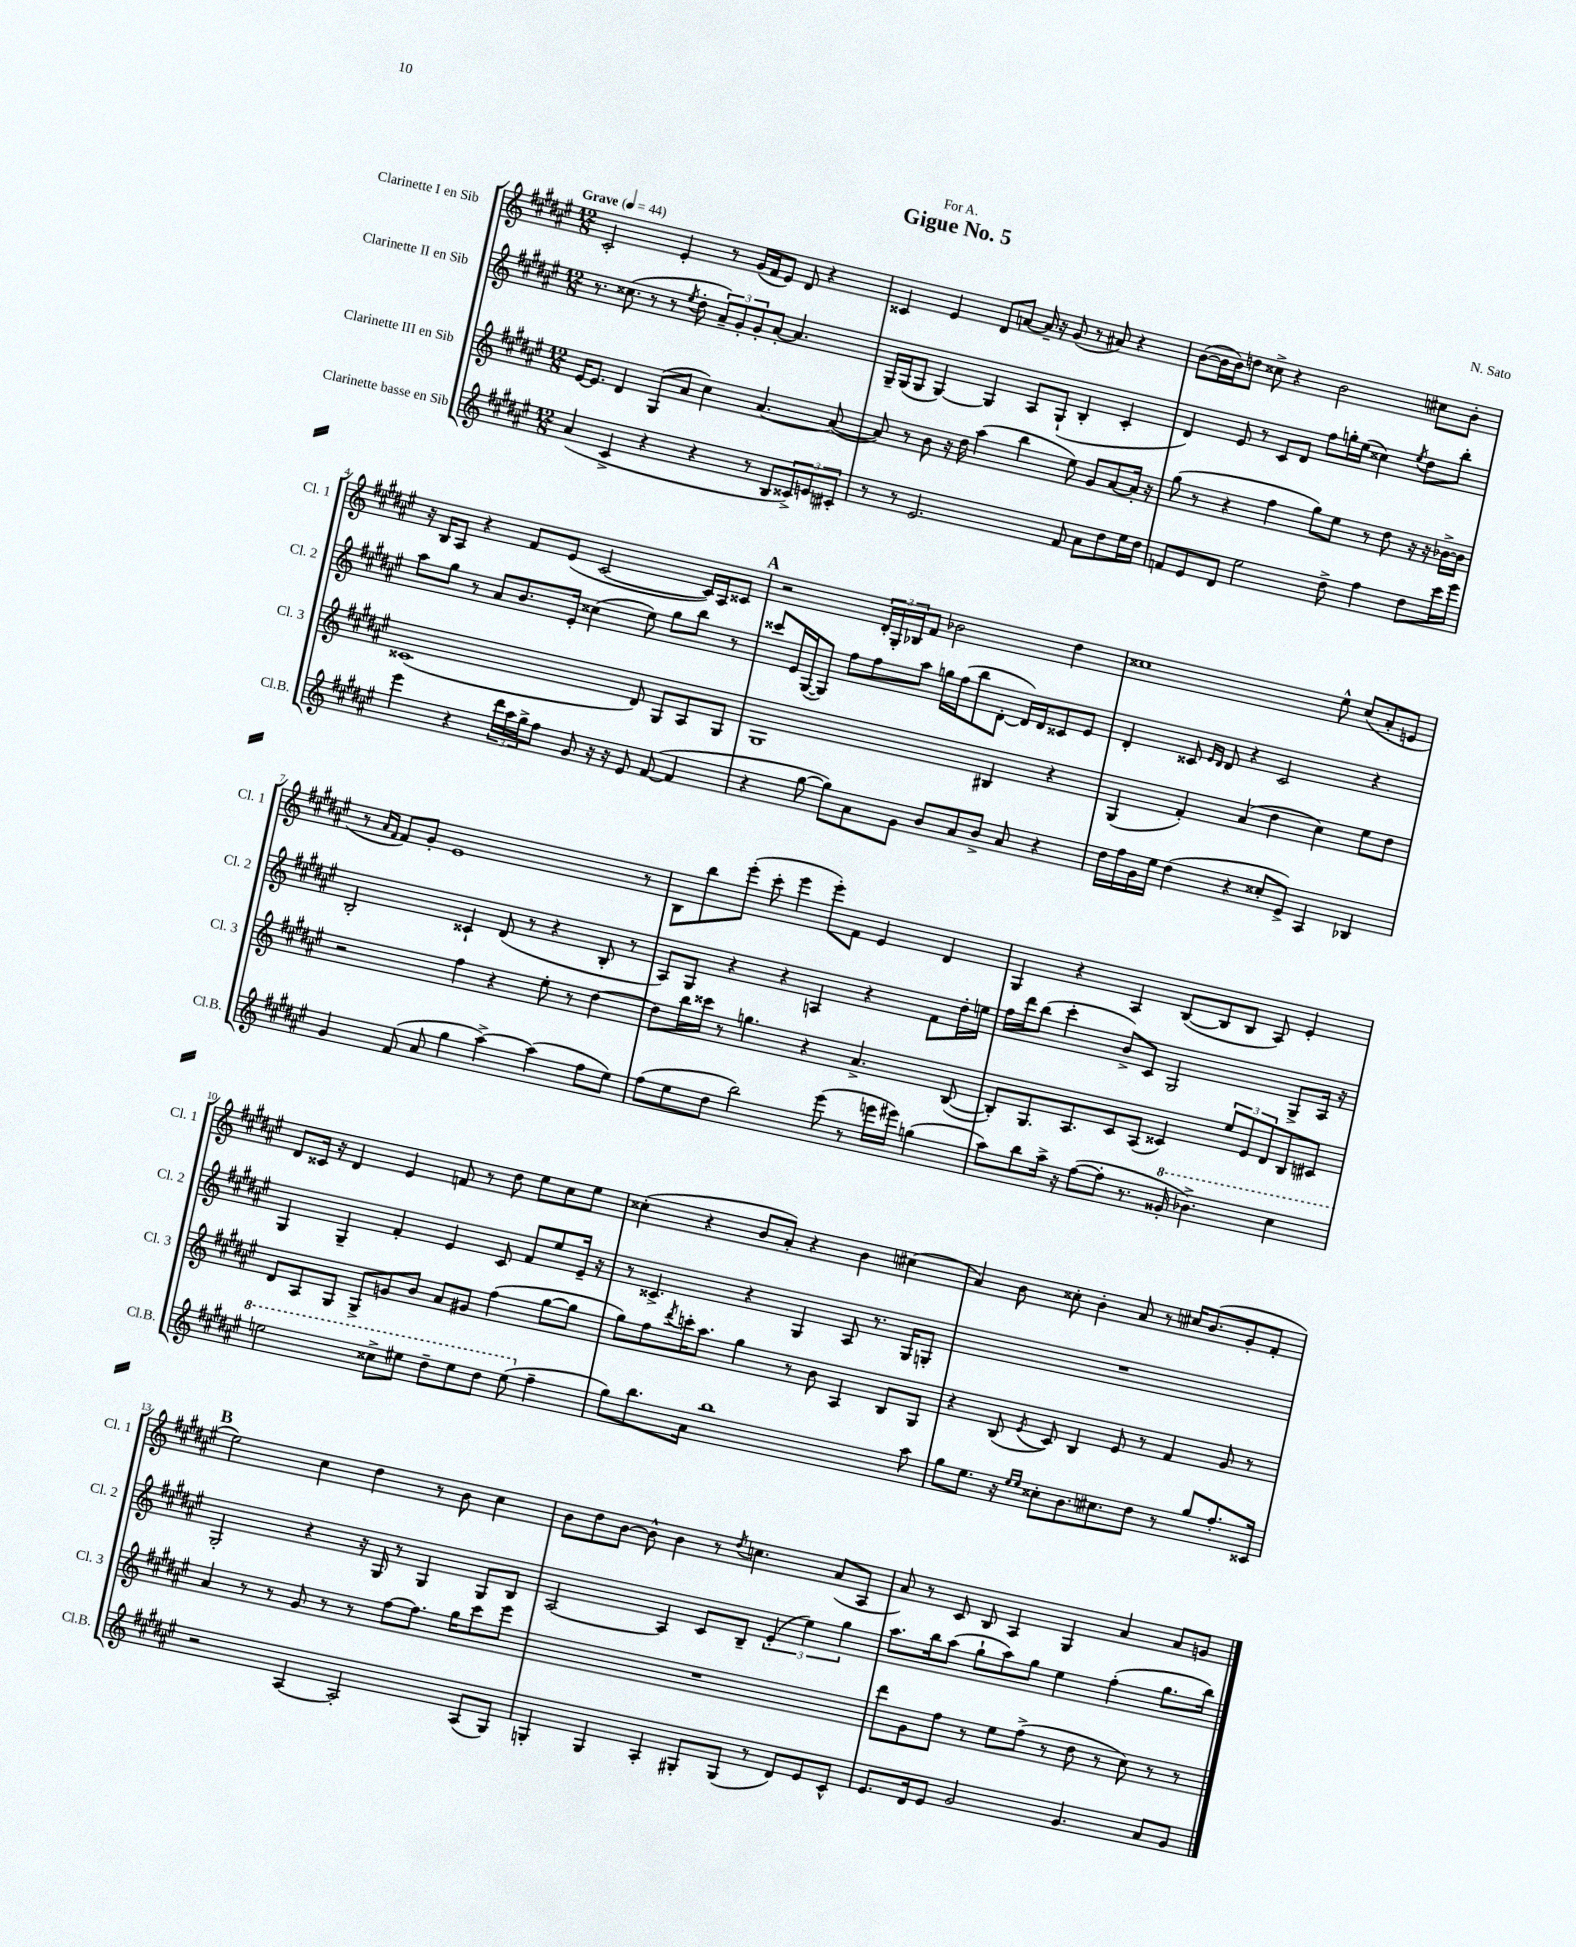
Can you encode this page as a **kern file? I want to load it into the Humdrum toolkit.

**kern	**kern	**kern	**kern
*staff4	*staff3	*staff2	*staff1
*clefG2	*clefG2	*clefG2	*clefG2
*k[f#c#g#d#a#e#]	*k[f#c#g#d#a#e#]	*k[f#c#g#d#a#e#]	*k[f#c#g#d#a#e#]
*M12/8	*M12/8	*M12/8	*M12/8
*MM44	*MM44	*MM44	*MM44
(4a#/	[16e#/LK	8.r	2c#'/
.	8.e#/]J	.	.
.	.	(8.cc##\	.
4c#^/	4d#/	.	.
.	.	8r	.
4r	(8G#/L	8r	4e#'/
.	.	8qee#/	.
.	8a#/J	8dd#'\	.
4r	4cc#\)	12a#~/L)	8r
.	.	12g#'/	.
.	.	.	(16g#/LL
.	.	12g#'/	.
.	.	.	16f#/J
8r	[4.a#/	[8a#'/J	8e#/J)
8B/L	.	4.a#/]	8d#/
12c##^/)	.	.	4r
12e/	.	.	.
.	(8a#/_	.	.
12c#'/J	.	.	.
=	=	=	=
8r	8a#/])	16G#~/LL	4c##/
.	.	(16G#/J	.
8r	8r	8G#/J	.
2.e#/	8b\	[4G#/)	4e#/
.	16r	.	.
.	16dd#\	.	.
.	(4aa#\	4G#/]	8d#/L
.	.	.	[8a/J
.	4bb\	8A#/L	16a~/]
.	.	.	16r
.	.	(8G#`/J	(8g#/
8f#/	8ee#\)	4B'/	8r
8a#\L	8g#/L	.	8a#/)
8dd#\	[8a#/	4c#'/	4r
16ee#\L	16a#'/]Jk	.	.
16dd#\JJ	16r	.	.
=	=	=	=
8f/L	(8gg#\	4d#/)	([8b\L
8e#/	8r	.	16b\]L
.	.	.	16b\J)
8d#/J	4r	8e#/	8dd\J
2ee#\	.	8r	8cc##^\
.	4ff#\	8c#/L	4r
.	.	8d#/J	.
.	8gg#\L)	8ff#\L	2b\
8dd#^\	8ee#\J	16gg'\L	.
.	.	(16ee#\JJ	.
4ff#\	8r	4cc##\)	.
.	8dd#\	.	.
.	.	8qee#/	.
8dd#\L	16r	8dd#\L	8cc#\L
.	16r	.	.
16ccc#\L	[16b-^\LL	8bb'\J	8b'\J
16eee#\JJ	16b-\]JJ	.	.
=	=	=	=
4eee#\	(1c##	8aa#\L	16r
.	.	.	16B/LK
.	.	8gg#\J	8A#/J
4r	.	8r	4r
.	.	8a#/L	.
24ddd#\LL	.	8.b/	8f#/L
24aa#\	.	.	.
24gg#^\J	.	.	.
8ff#\J	.	.	(8e#/J
.	.	16e#'/Jk	.
8g#/	.	(4cc##\	[2c#/
16r	.	.	.
16r	.	.	.
8e#/	8d#/)	8ee#\)	.
([8f#/	8G#/L	8gg#\L	.
4f#/]	8A#/	8bb\J	16c#/]LL)
.	.	.	16A#/J
.	8G#/J	8r	8c##/J
=	=	=	=
4r	1G#	8ccc##/L	2r
.	.	16e#/L	.
.	.	([16G#/J	.
[8gg#\	.	8G#/]J)	.
8gg#\]L)	.	8ff#\L	.
8a#\	.	8ff#\	24d#'/LL
.	.	.	24G#'/
.	.	.	24B-/J
8g#\J	.	8aa#\J	8f#/J
8b/L	.	16gg\LL	2b-\
.	.	(16ff#\J	.
8a#/	.	8bb\	.
8b^/J	4B#/	[8d#'\J	.
8a#/	.	16d#/]LL)	.
.	.	16d#/J	.
4r	4r	8c##/	4dd#\
.	.	8e#/J	.
=	=	=	=
16dd#\LL	(4G#/	4d#'/	1cc##
16ff#\	.	.	.
16g#\	.	.	.
16ee#\JJ	.	.	.
(4dd#\	4f#'/)	8c##/	.
.	.	16qqe#/LL	.
.	.	16qqd#/JJ	.
.	.	8d#/	.
4r	(4a#/	4r	.
8cc##'/L	4dd#\	2c##/	.
8e#^/J)	.	.	.
4A#/	4cc#\)	.	8ee#^^\
.	.	.	(8cc##/L
4B-/	8ee#\L	4r	8a#'/
.	8dd#\J	.	8e/J
=	=	=	=
4g#/	2r	2B'/	8r
.	.	.	16qqa#/LL
.	.	.	16qqf#/JJ
.	.	.	8f#/L)
(8f#/	.	.	8g#'/J
8a#/	.	.	1e#
4gg#\	4ff#\	4c##`/	.
[4aa#^\)	4r	(8d#/	.
.	.	8r	.
(4aa#\]	8ee#'\	4r	.
.	8r	.	.
8ff#\L	[4dd#\	8B'/	.
8ee#\J)	.	8r	8r
=	=	=	=
(8ff#\L	8dd#\]L	8A#/L)	8B\L
8ee#\	16bb\L	8G#/J	8bb\
.	16ccc##\JJ	.	.
8dd#\J	8r	4r	(8eee#'\J
2bb\)	4.gg\	.	8ccc#'\
.	.	4r	4eee#\
.	4r	4A/	8eee#'\L)
(8eee#\	.	.	8f#\J
8r	4.a#^/	4r	4e#/
16eee\LL	.	.	.
16eee#\JJ)	.	.	.
(4gg\	.	8f#\L	4d#/
.	([8B/	16dd#'\L	.
.	.	16ee\JJ	.
=	=	=	=
8aa#\L)	8B'/]L)	16ff#\LL	4G#/
.	.	16ddd#\J	.
8bb\	8.G#/	(8bb\J	.
16aa#^\Jk	.	4ccc#'\	4r
16r	8.A#/	.	.
([8ff#\L	.	.	.
8ff#'\]J	8c#/	8b^/L)	4A#/
8.r	(8A#/J	8c#/J	.
.	4c##/)	2G#/	([8B/L
16gg##'/	.	.	.
4.bb-^\)	.	.	8B/]
.	12ee#/L	.	8B/J
.	12e#/	.	.
.	.	.	8A#/)
.	12d#/	.	.
4ccc#\	8B/	8G#^/L	4e#'/
.	8c#/J	16A#/Jk	.
.	.	16r	.
=	=	=	=
2eee\	8d#/L	4G#/	8d#/L
.	8A#/	.	16c##/Jk
.	.	.	16r
.	8G#/J	4G#~/	4d#/
.	8G#^/L	.	.
8ccc##^\L	8g/	4f#'/	4e#/
8eee#\J	8b/J	.	.
8ddd#~\L	8a#/L	4e#/	8f/
8eee#\	8g#/J	.	8r
8ddd#\J	(4ff#\	8c#/	8dd#\
(8eee#\	.	8f#/L	8ee#\L
4ff#~\	[8gg#\L	8ee#/	8cc#\
.	8gg#\]J	16e#~/Jk	8ee#\J
.	.	16r	.
=	=	=	=
8gg#\L)	8gg#\L)	8r	(4cc##'\
8.bb\	8ff#\	4.c##^/	.
.	8qddd#/	.	.
.	16ccc'\K	.	4r
16a#\Jk	8.aa#\J	.	.
1bb	.	.	.
.	4gg#\	4r	8b/L
.	.	.	8a#'/J)
.	8r	4G#/	4r
.	8b\	.	.
.	4A#/	8A#/	4b\
.	.	8.r	.
.	8B/L	.	(4cc#\
.	.	16G#/LK	.
8aa#\	8G#/J	8G'/J	.
=	=	=	=
8gg#\L	4r	1.r	4a#/)
8.ee#\J	.	.	.
.	(8B/	.	8b\
16r	.	.	.
16qqee#/LL	.	.	.
16qqee#/JJ	8qe#/	.	.
8cc##'\L	8c#/)	.	8cc##'\
8.b\	4B/	.	4b'\
8.cc#\	.	.	.
.	8e#/	.	8a#/
8dd#\J	8r	.	8r
8r	4f#/	.	16cc#/LK
.	.	.	(8.b/
8gg#/L	.	.	.
8.ff#'/	8g#/	.	8g#'/
.	8r	.	8f#'/J
16c##/Jk	.	.	.
=	=	=	=
2r	4a#/	2G#'/	2ee#\)
.	8r	.	.
.	8r	.	.
[4A#/	8g#/	4r	4cc#\
.	8r	.	.
2A#'/]	8r	16r	4dd#\
.	.	16G#/	.
.	[8ff#\L	8r	.
.	8.ff#\]J	4G#/	8r
.	.	.	8b\
.	16gg#\LK	.	.
(8A#/L	8ccc#\	8G#/L	4cc#\
8G#/J)	8eee#\J	8B/J	.
=	=	=	=
4G'/	1.r	[2A#/	8b\L
.	.	.	8dd#\
4G/	.	.	[8b\J
.	.	.	8b^^\]
4A#'/	.	4A#/]	4b\
8G#'/L	.	8c#/L	8r
.	.	.	8qdd#/
(8G#/J	.	8B~/J	4.cc\
8r	.	(6e#'/	.
8d#/L)	.	.	.
.	.	6ee#\)	.
8e#/	.	.	(8a#/L
.	.	6gg#\	.
8c#^^/J	.	.	8A#/J
=	=	=	=
8.e#/L	8ddd#\L	8.aa#\L	8a#/)
.	8g#\	.	8r
16d#/k	.	16bb\k	.
8e#/J	8ff#\J	(8aa#\J	8c#/
2g#/	8r	8gg#`\L	8B/
.	8ee#\L	8aa#\)	4A#/
.	(8ff#^\J	8gg#\J	.
.	8r	4ee#\	4G#/
4.g#/	8dd#\	.	.
.	8r	(4ff#'\	4a#/
.	8cc#\)	.	.
8a#/L	8r	8.gg#\L	8a#/L
8g#/J	8r	.	8g/J
.	.	16bb\Jk)	.
==	==	==	==
*-	*-	*-	*-
